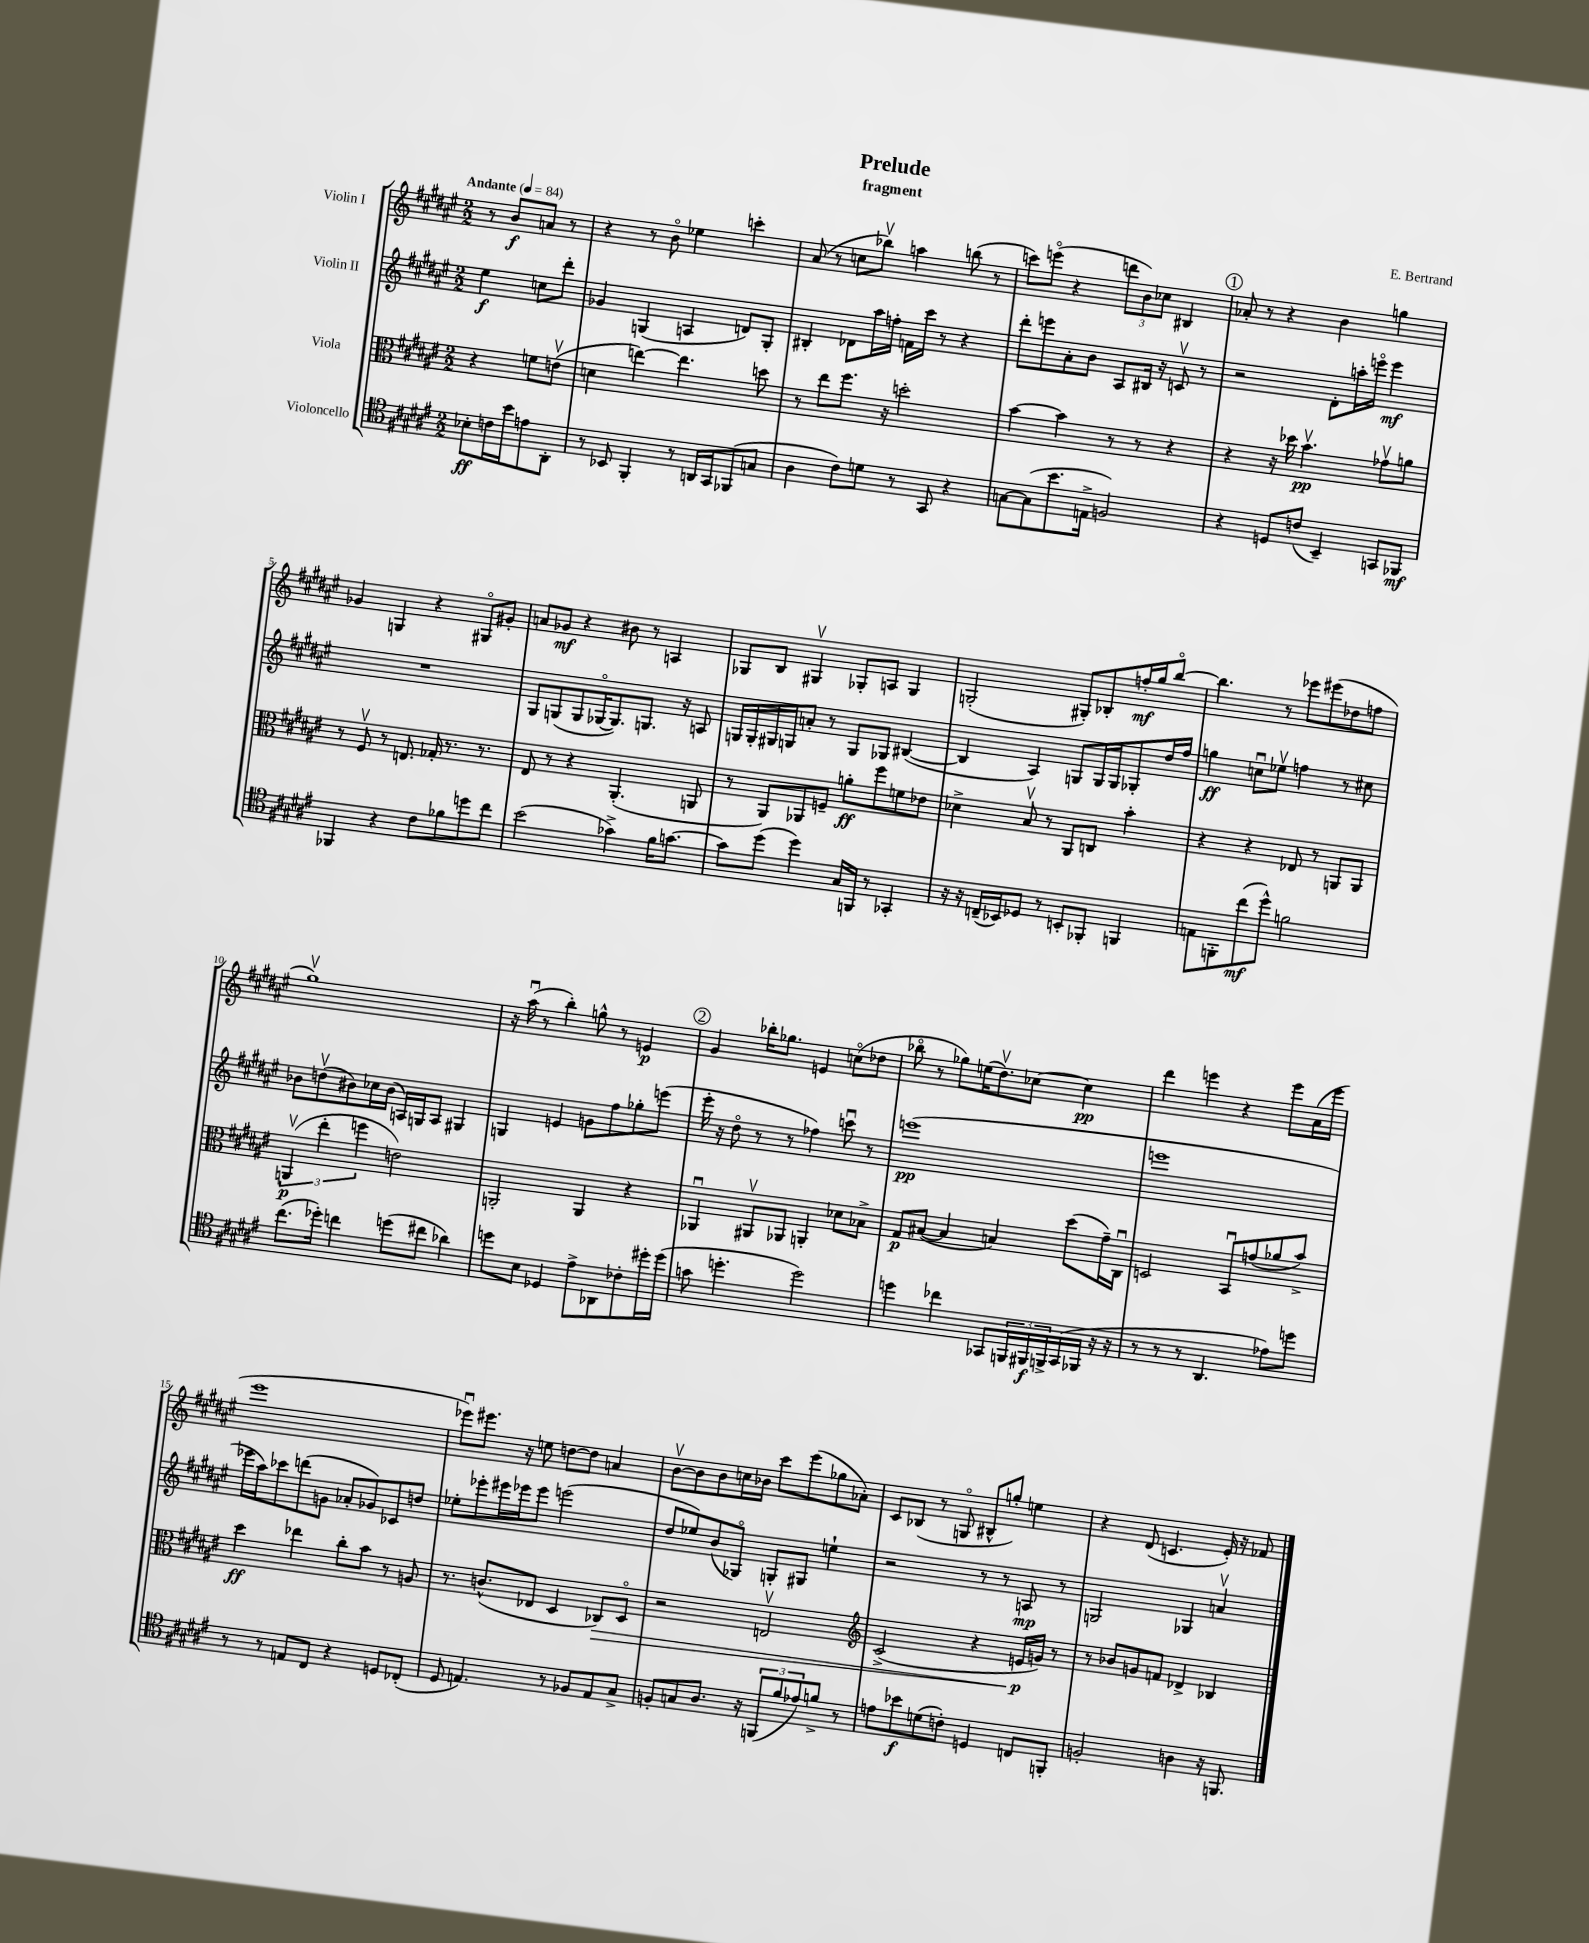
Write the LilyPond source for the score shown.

\header { title = "Prelude" composer = "E. Bertrand" subtitle = "fragment" }
<<
\new StaffGroup <<
\new Staff = "s0" \with { instrumentName = "Violin I" } {
    \clef treble \key fis \major \numericTimeSignature \time 2/2 \partial 2 \tempo "Andante" 4 = 84
    r8 b'8\f a'8 r8 |
    r4 r8 b'8\flageolet ees''4 c'''4-. |
    ais'8( r8 c''8 bes''8\upbow) a''4 b''8( r8 |
    c'''8) e'''8\flageolet( r4 \tuplet 3/2 { d'''8 b'8) ces''8 } bis4 |
    \mark \markup { \circle "1" } aes'8-. r8 r4 b'4 g''4 |
    ges'4 g4 r4 gis8\flageolet gis'8-. |
    a'8 ges'8\mf r4 bis'8 r8 a4 |
    ges8 b8 gis4\upbow ges8-. a8 ges4 |
    g2-.( gis8-.) bes8-. f''16-.\mf gis''16 b''8~\flageolet |
    b''4. r8 ees'''8 eis'''8( des''8 f''8 |
    gis''1\upbow) |
    r16 ais''16\downbow( r8 b''4-.) g''8-^ r8 e'4\p |
    \mark \markup { \circle "2" } gis'4 bes''16-. ges''8. e'4 c''8\flageolet( des''8 |
    bes''8\flageolet r8 ges''8) e''16( dis''8.\upbow) ces''8~ ces''4\pp |
    dis'''4 e'''4 r4 e'''8 ais'16( e'''16 |
    eis'''1 |
    ees'''8\downbow) eis'''8. r16 e''8 d''8~ d''8 a'4 |
    b'8~\upbow b'8 b'8 c''16 bes'16 cis'''8 eis'''8( ges''8 aes'8-.) |
    cis'8 bes8( r8 g8\flageolet bis8-^ g''8-.) e''4 |
    r4 dis'8( c'4. eis'16-.) r16 fes'8 \bar "|." |
}
\new Staff = "s1" \with { instrumentName = "Violin II" } {
    \clef treble \key fis \major \numericTimeSignature \time 2/2 \partial 2
    eis''4\f c''8 dis'''8-. |
    ges'4 g4( a4 d'8) g8-. |
    bis4-. des'8 ais''16 f''16-. f'16 cis'''16 r8 r4 |
    dis'''8-. e'''8 ais'8-. b'8 ais8 bis16 r16 c'8\upbow r8 |
    \mark \markup { \circle "1" } r2 dis'8-. a''16-. e'''16\flageolet e'''4\mf |
    R1 |
    gis8 g8( g8 ges16~\flageolet ges8.) g8. r16 a8 |
    g16 g16-. gis16 g16 a'8-. r8 g8 ges8 bis4~( |
    bis4 ais4) g8 g16 g16 ges8-. dis''16 fis''16 |
    g''4\ff c''8\downbow ees''8\upbow f''4 r8 cis''8 |
    bes'8 d''8\upbow( bis'8) ces''16 bis'16( a16) g16 a8 gis4 |
    g4 e'4 g'8 fis''8 ges''8-. e'''8( |
    \mark \markup { \circle "2" } eis'''16-. r16 dis''8\flageolet r8 r8 fes''4) c'''8\downbow r8 |
    e'''1\pp( |
    e'''1 |
    ees'''16 ais''16) ces'''8 d'''8( g'8 aes'8-. ges'8) ces'8 d''8 |
    ees''8-. ees'''8-. eis'''16 ees'''16 ees'''8 e'''2( |
    dis''8 ees''8) b'8( ges8\flageolet) g8-. gis8 e''4-! |
    r2 r8 r8 a8\mp r8 |
    g2 ges4 a'4\upbow \bar "|." |
}
\new Staff = "s2" \with { instrumentName = "Viola" } {
    \clef alto \key fis \major \numericTimeSignature \time 2/2 \partial 2
    r4 f'8 e'8\upbow( |
    d'4 e''4~) e''4. d''8 |
    r8 eis''8 fis''8. r16 d''2-. |
    b'4~ b'4 r8 r8 r4 |
    \mark \markup { \circle "1" } r4 r16 des''16 b'4.\upbow\pp ges'8\upbow a'8 |
    r8 fis8\upbow r8 e8. ges16-. r8. r8. |
    eis8 r8 r4 ais,4.-.( a,8 |
    r8 ais,8) aes,8 f8-- a'8-.\ff fis''8 f'8 ees'8 |
    des'4-> b8\upbow r8 ais,8 c8 b'4-. |
    r4 r4 ees8 r8 a,8 a,8 |
    \tuplet 3/2 { a,4\upbow\p( eis''4-. f''4 } e'2) |
    a,2-. a,4 r4 |
    \mark \markup { \circle "2" } aes,4\downbow ais,8\upbow aes,8 a,4-. des'8 bes8-> |
    gis8\p bis8~( bis4 b4) dis''8( gis'16--) cis16\downbow |
    d2 b,8\downbow g'8( aes'8 b'8->) |
    dis''4\ff ees''4 cis''8-. b'8 r8 a8 |
    r8. c'8.-^( ees8 dis4 ces8\>) dis8\flageolet |
    r2 e2\upbow |
    \clef treble cis'2->( r4 e'16\p\! g'16) r8 |
    r8 bes'8 g'8 f'8 des'4-> bes4 \bar "|." |
}
\new Staff = "s3" \with { instrumentName = "Violoncello" } {
    \clef tenor \key fis \major \numericTimeSignature \time 2/2 \partial 2
    bes8-.\ff c'16 b'16 e'8 ais,8-. |
    r8 bes,8 fis,4-. r8 a,16 gis,16 fes,8( g8 |
    ais4 cis'8) d'8 r8 gis,8 r4 |
    g8~ g8( b'8. e16-> f2) |
    \mark \markup { \circle "1" } r4 d8 c'8( b,4--) g,8 fes,8\mf |
    fes,4 r4 cis'8 fes'8 d''8 cis''8 |
    b'2( ges'4->) fis'16 g'8.~ |
    g'8 dis''8( dis''4) gis16 f,16 r8 ges,4-. |
    r16 r16 c16--( bes,16) des8 r8 b,8-. fes,8-. f,4 |
    e8 f,8-. cis''8\mf( dis''8-^) f'2 |
    cis''8.( des''16-.) c''4 d''8( cis''8 aes'4) |
    d''8 b8 des4 eis'8-> aes,8 ces'8-. dis''16-. dis''16( |
    \mark \markup { \circle "2" } g'8 d''4.-. d''2) |
    d''4 ces''4 ges,8 \tuplet 3/2 { f,16 fis,16\f f,16-> } ges,16( fes,16 r16 r16 |
    r8 r8 r8 ais,4. ees'8) d''8 |
    r8 r8 e8 cis8 r4 d8 ces8-.( |
    dis8 e4.) r8 fes8 e8 gis8-> |
    f8-. g8 ais8. r16 \tuplet 3/2 { f,8( fis'8 ees'8) } f'8-> r8 |
    e'8 bes'8\f d'8( c'8-.) d4 c8 f,8-. |
    f2-. a4 r16 f,8. \bar "|." |
}
>>
>>
